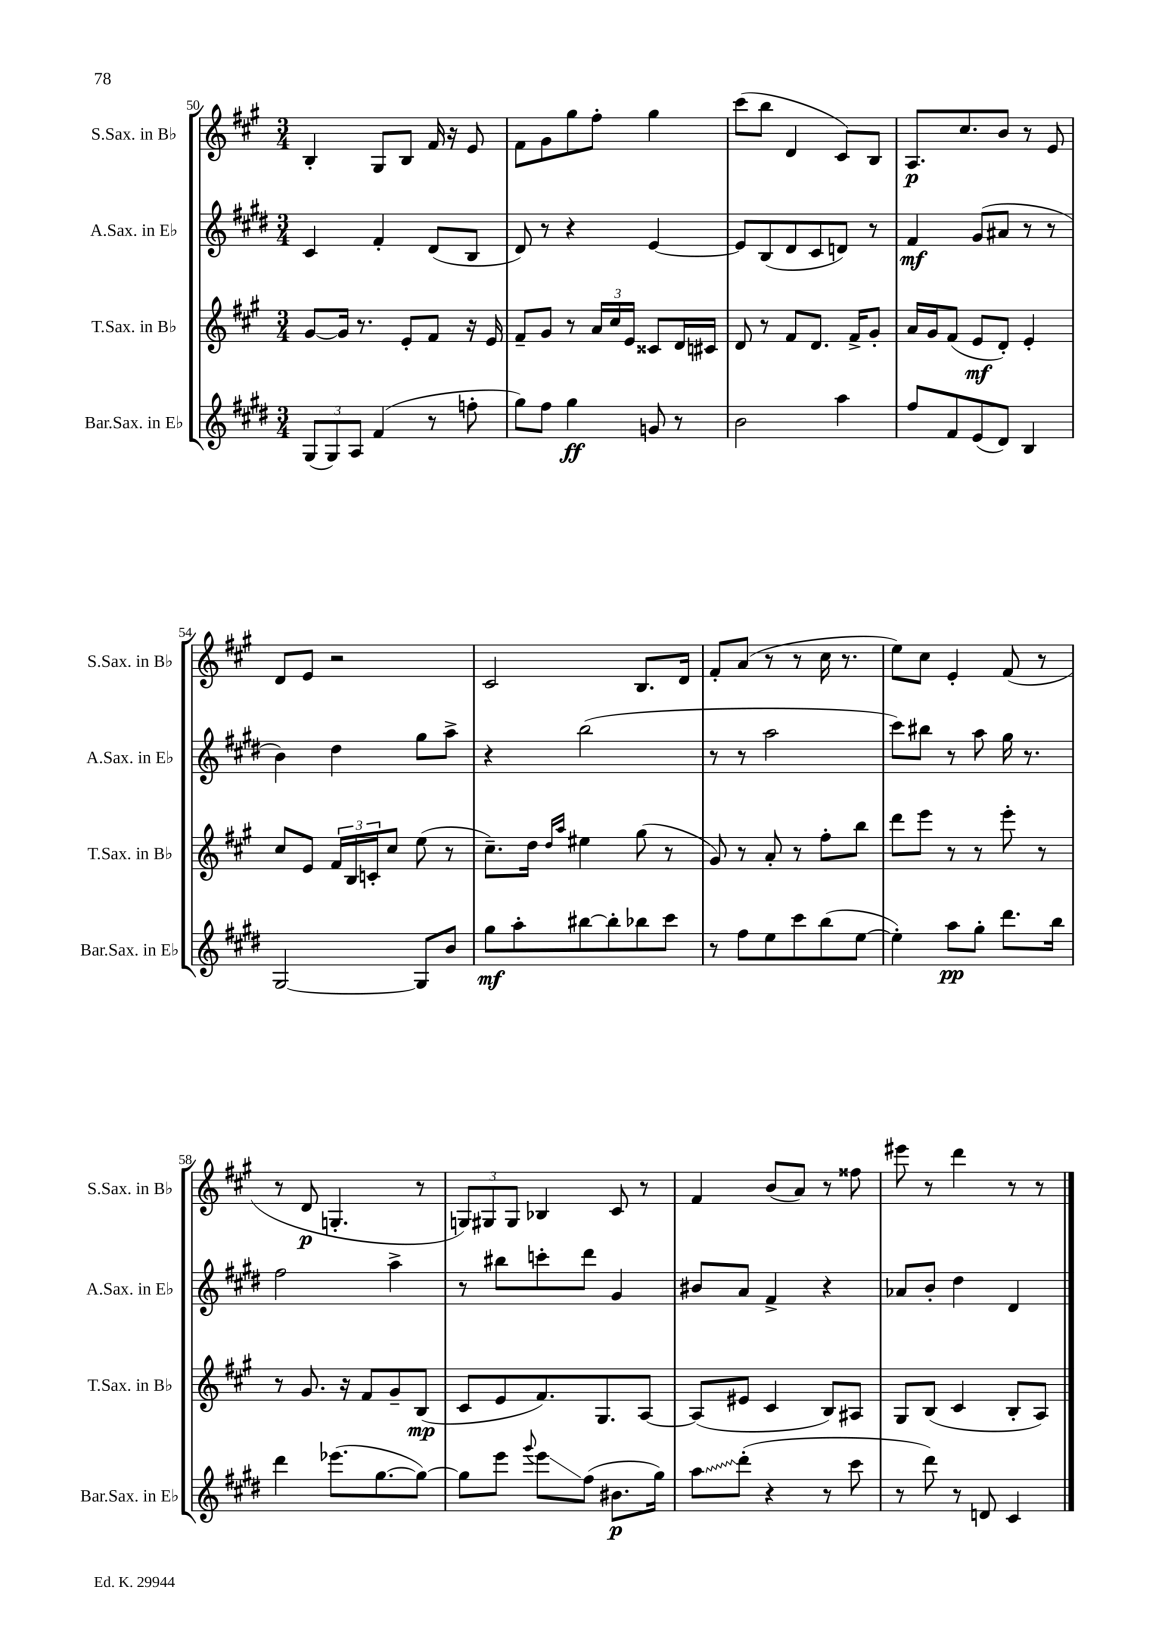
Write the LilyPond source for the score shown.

<<
\new StaffGroup <<
\new Staff = "s0" \with { instrumentName = "S.Sax. in Bb" shortInstrumentName = "S.Sax. in Bb" } {
    \clef treble \key a \major \numericTimeSignature \time 3/4
    b4-. gis8 b8 fis'16 r16 e'8 |
    fis'8 gis'8 gis''8 fis''8-. gis''4 |
    cis'''8( b''8 d'4 cis'8) b8 |
    a8.\p cis''8. b'8 r8 e'8 |
    d'8 e'8 r2 |
    cis'2 b8. d'16 |
    fis'8-. a'8( r8 r8 cis''16 r8. |
    e''8) cis''8 e'4-. fis'8( r8 |
    r8 d'8\p g4.-. r8 |
    \tuplet 3/2 { g8) gis8 gis8 } bes4 cis'8 r8 |
    fis'4 b'8( a'8) r8 fisis''8 |
    eis'''8 r8 d'''4 r8 r8 \bar "|." |
}
\new Staff = "s1" \with { instrumentName = "A.Sax. in Eb" shortInstrumentName = "A.Sax. in Eb" } {
    \clef treble \key e \major \numericTimeSignature \time 3/4
    cis'4 fis'4-. dis'8( b8 |
    dis'8) r8 r4 e'4~ |
    e'8 b8( dis'8 cis'8 d'8) r8 |
    fis'4\mf gis'8( ais'8 r8 r8 |
    b'4) dis''4 gis''8 a''8-> |
    r4 b''2( |
    r8 r8 a''2 |
    cis'''8) bis''8 r8 a''8 gis''16 r8. |
    fis''2 a''4-> |
    r8 bis''8 c'''8-. dis'''8 gis'4 |
    bis'8 a'8 fis'4-> r4 |
    aes'8 b'8-. dis''4 dis'4 \bar "|." |
}
\new Staff = "s2" \with { instrumentName = "T.Sax. in Bb" shortInstrumentName = "T.Sax. in Bb" } {
    \clef treble \key a \major \numericTimeSignature \time 3/4
    gis'8~ gis'16 r8. e'8-. fis'8 r16 e'16 |
    fis'8-- gis'8 r8 \tuplet 3/2 { a'16 cis''16 e'16 } cisis'8 d'16 cis'16 |
    d'8 r8 fis'8 d'8. fis'16-> gis'8-. |
    a'16 gis'16 fis'8( e'8\mf d'8-.) e'4-. |
    cis''8 e'8 \tuplet 3/2 { fis'16 b16 c'16-. } cis''8 e''8( r8 |
    cis''8.--) d''16 \grace { d''16 a''16 } eis''4 gis''8( r8 |
    gis'8) r8 a'8-. r8 fis''8-. b''8 |
    d'''8 e'''8 r8 r8 e'''8-. r8 |
    r8 gis'8. r16 fis'8 gis'8-- b8\mp( |
    cis'8 e'8 fis'8.) gis8. a8~ |
    a8( eis'8 cis'4 b8) ais8 |
    gis8 b8( cis'4 b8-. a8) \bar "|." |
}
\new Staff = "s3" \with { instrumentName = "Bar.Sax. in Eb" shortInstrumentName = "Bar.Sax. in Eb" } {
    \clef treble \key e \major \numericTimeSignature \time 3/4
    \tuplet 3/2 { gis8( gis8) a8 } fis'4( r8 f''8-. |
    gis''8) fis''8 gis''4\ff g'8 r8 |
    b'2 a''4 |
    fis''8 fis'8 e'8( dis'8) b4 |
    gis2~ gis8 b'8 |
    gis''8\mf a''8-. bis''8~ bis''8-. bes''8 cis'''8 |
    r8 fis''8 e''8 cis'''8 b''8( e''8~ |
    e''4-.) a''8\pp gis''8-. dis'''8. b''16 |
    dis'''4 ees'''8.( gis''8.~ gis''8~) |
    gis''8 e'''8 \appoggiatura { gis'''8 } e'''8\glissando fis''8( bis'8.\p gis''16) |
    \once \override Glissando.style = #'zigzag a''8\glissando dis'''8-.( r4 r8 cis'''8 |
    r8 dis'''8) r8 d'8 cis'4 \bar "|." |
}
>>
>>
\layout { \context { \Score currentBarNumber = #50 } }
